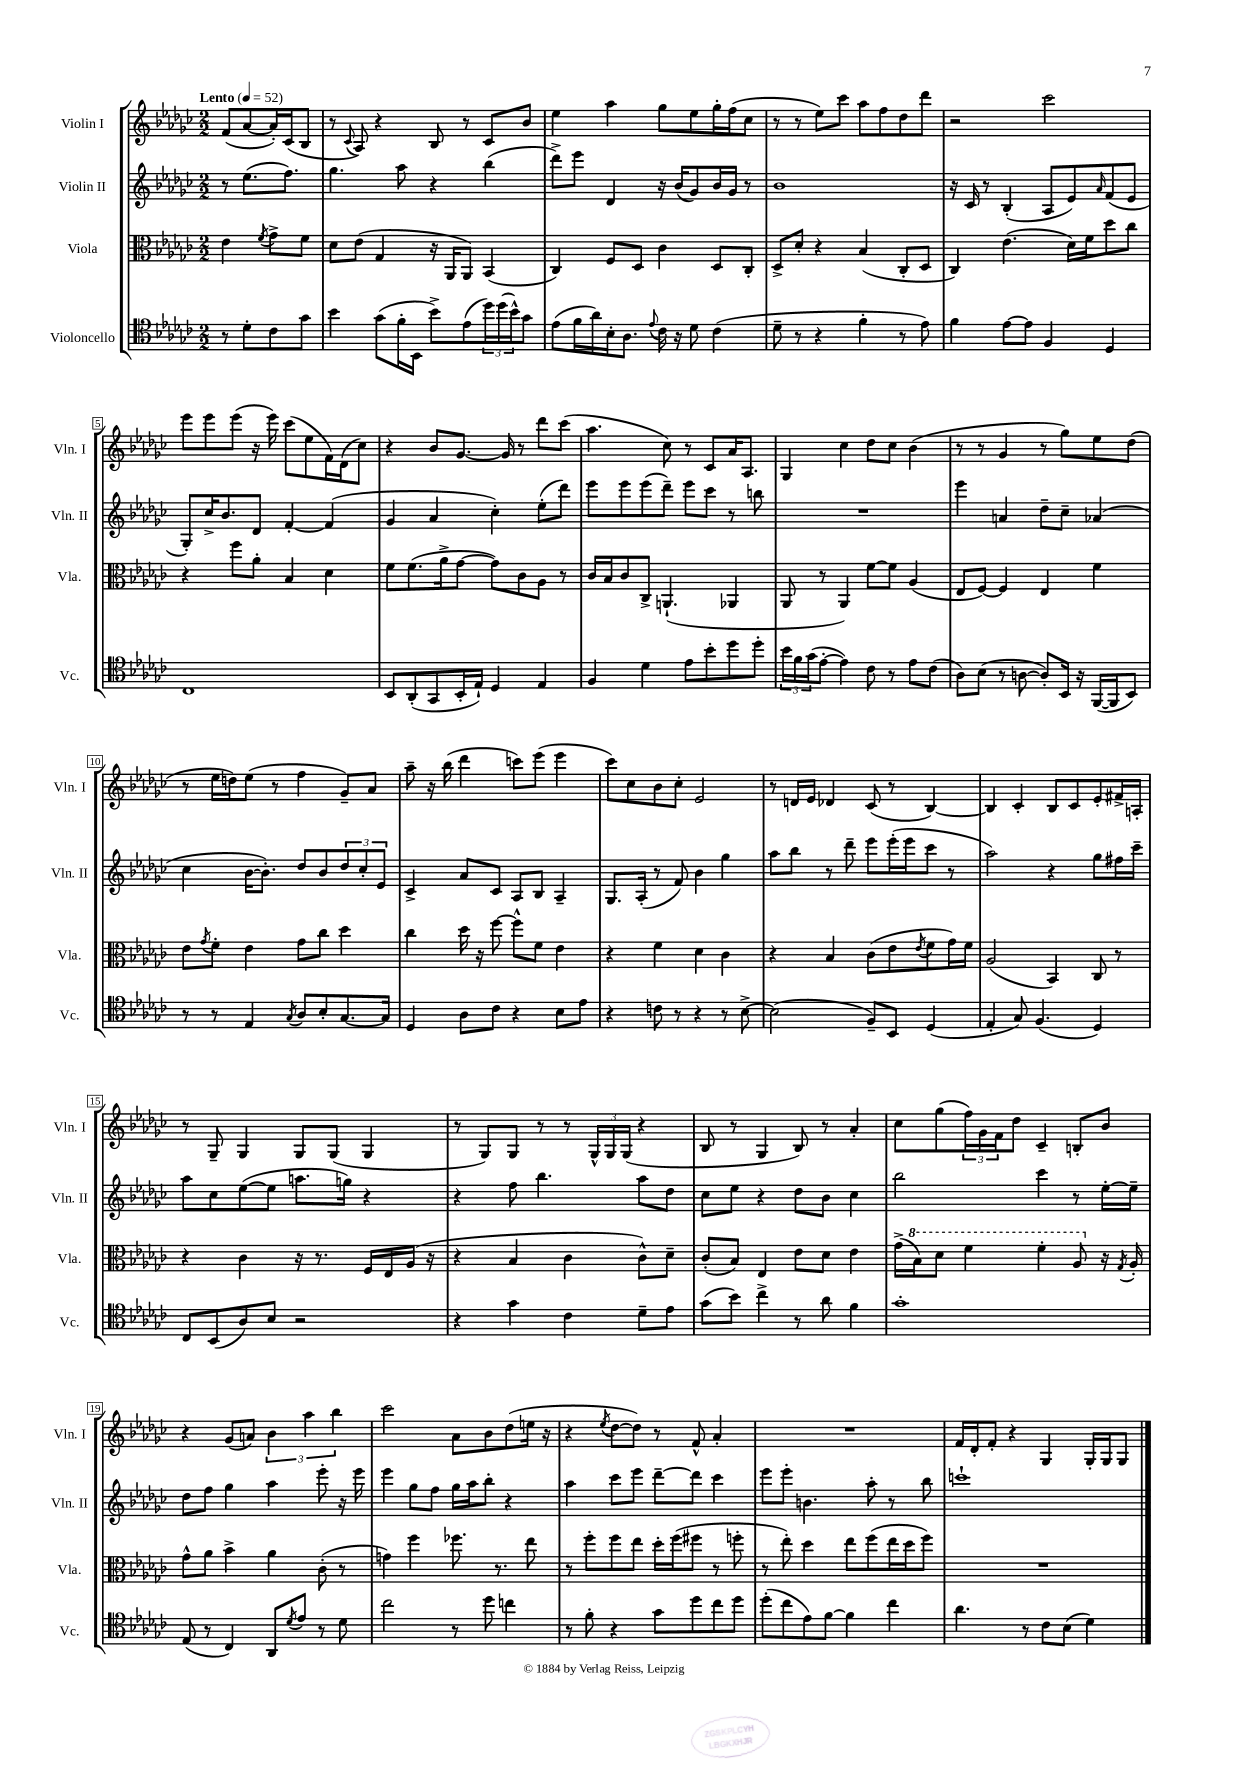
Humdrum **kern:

**kern	**kern	**kern	**kern
*part4	*part3	*part2	*part1
*staff4	*staff3	*staff2	*staff1
*I"Violoncello	*I"Viola	*I"Violin II	*I"Violin I
*I'Vc.	*I'Vla.	*I'Vln. II	*I'Vln. I
*clefC4	*clefC3	*clefG2	*clefG2
*k[b-e-a-d-g-c-]	*k[b-e-a-d-g-c-]	*k[b-e-a-d-g-c-]	*k[b-e-a-d-g-c-]
*M2/2	*M2/2	*M2/2	*M2/2
*MM52	*MM52	*MM52	*MM52
=	=	=	=
!	!	!	!LO:TX:a:B:t=Lento
8r	4e-\	8r	(8f/L
8d-'\L	.	(8.ee-\L	[8a-/
.	8qf/	.	.
8c-\	8g-^\L	.	16a-'/L])
.	.	8.ff\J)	(16c-/J
8g-\J	8f\J	.	8B-/J
=1	=1	=1	=1
4b-\	8d-\L	4.gg-\	8r
.	.	.	8qqc-/
.	(8e-\J	.	8A-/)
(8g-\L	4G-/	.	4r
16f'\L	.	8aa-\	.
16BB-\JJ	.	.	.
8b-^\L)	16r	4r	8B-/
.	16AA-/KL	.	.
(8e-\	8AA-/J)	.	8r
24dd-\L)	(4BB-/	(4bb-\	8c-/L
(24dd-\	.	.	.
24b-^^\J)	.	.	.
8g-\J	.	.	8b-/J
=2	=2	=2	=2
(8e-\L	4C-/)	8ddd-^\L)	4ee-\
16f\L	.	8eee-\J	.
16a-\)	.	.	.
16B-'\J	8F/L	4d-/	4aa-\
8.A-\J	.	.	.
.	8D-/J	.	.
8qqe-/	.	.	.
16c-\	4c-\	16r	8gg-\L
16r	.	(16b-/KL	.
8d-\	.	8g-/)	8ee-\
(4c-\	8D-/L	16b-/L	16gg-'\L
.	.	16g-/JJ	(16ff\J
.	8C-'/J	8r	8cc-\J
=3	=3	=3	=3
8d-~\	8D-^/L	1b-	8r
8r	8d-'/J	.	8r
4r	4r	.	8ee-\L)
.	.	.	8ccc-\J
4f'\	(4B-/	.	8aa-\L
.	.	.	8ff\
8r	8C-'/L	.	8dd-\
8e-\)	8D-/J	.	8ddd-\J
=4	=4	=4	=4
4f\	4C-/)	16r	2r
.	.	16c-/	.
.	.	8r	.
[8e-\L	(4.e-\	(4B-'/	.
8e-\J]	.	.	.
4F/	.	8A-/L	2ccc-\
.	16d-\LL)	8e-/)	.
.	16f\J	.	.
.	.	16qqa-/	.
4D-/	8dd-\	(8f/	.
.	8cc-\J	8e-/J	.
!!LO:LB:g=z
=5	=5	=5	=5
1C-	4r	8G-'/L)	8eee-\L
.	.	16cc-^/K	8eee-\
.	.	8.b-/	.
.	8ff\L	.	(8eee-\J
.	8a-'\J	8d-/J	16r
.	.	.	16eee-\)
.	4B-/	[4f'/	(8ccc-\L
.	.	.	8ee-\
.	4d-\	(4f/]	16f\L)
.	.	.	(16d-\J
.	.	.	8cc-\J)
=6	=6	=6	=6
8BB-/L	8f\L	4g-/	4r
(8AA-'/	(8.f\	.	.
8GG-/	.	4a-/	8b-/L
.	16a-^\k	.	.
16BB-'/L	[8g-\J	.	[8.g-/J
16E-`/JJ)	.	.	.
4D-/	8g-\L])	4cc-'\)	.
.	.	.	16g-/]
.	8c-\	.	8r
4E-/	8A-\J	(8ee-'\L	8ddd-\L
.	8r	8ddd-\J)	(8ccc-\J
=7	=7	=7	=7
4F/	16c-/LL	8eee-\L	4.aa-\
.	16B-/J	.	.
.	8c-/	8eee-\	.
4d-\	8C-^/J	(8eee-\	.
.	(4.AAn`/	8ddd-~\J)	8cc-\)
8e-\L	.	8eee-\L	8r
8b-'\	.	8ccc-\J	8c-/L
8dd-\	4AA-X/	8r	16a-/K
.	.	.	8.A-/J
8dd-'\J	.	8bbn\	.
=8	=8	=8	=8
24b-\LL	8AA-/	1r	4G-/
24f\	.	.	.
(24g-\J	.	.	.
[8e-'\J	8r	.	.
4e-\])	4AA-/)	.	4cc-\
8c-\	[8f\L	.	8dd-\L
8r	8f\J]	.	8cc-\J
8e-\L	(4A-/	.	(4b-\
(8c-\J	.	.	.
=9	=9	=9	=9
8A-\L)	8E-/L	4eee-\	8r
(8B-\J	[8F/J)	.	8r
8r	4F/]	4an/	4g-/
[8An\	.	.	.
8A'/L])	4E-/	8dd-~\L	8r
16BB-/Jk	.	8cc-~\J	8gg-\L)
16r	.	.	.
([16FF/LL	4f\	(4a-X/	8ee-\
16FF/J]	.	.	.
8BB-/J)	.	.	(8dd-\J
!!LO:LB:g=z
=10	=10	=10	=10
8r	8e-\L	4cc-\	8r
.	8qg-/	.	.
8r	8f'\J	.	16ee-\LL
.	.	.	16ddn\J)
4E-/	4e-\	[16b-\KL	(8ee-\J
.	.	8.b-'\J])	.
.	.	.	8r
8qG-/	.	.	.
8A-/L	8g-\L	8dd-/L	4ff\
8B-'/	8cc-\J	8b-/	.
[8.G-/	4dd-\	12dd-/	8g-~/L)
.	.	12cc-'/	.
.	.	.	8a-/J
.	.	12e-/J	.
16G-/Jk]	.	.	.
=11	=11	=11	=11
4D-/	4cc-\	4c-^/	8aa-~\
.	.	.	16r
.	.	.	(16bb-\
8A-\L	16dd-\	8a-/L	4ddd-\
.	16r	.	.
8c-\J	[8ff\	8c-/J	.
4r	8ff^^\L]	8A-/L	8cccn\L)
.	8f\J	8B-/J	(8eee-\J
8B-\L	4e-\	4A-~/	4eee-\
8e-\J	.	.	.
=12	=12	=12	=12
4r	4r	8.G-/L	8ccc-\L)
.	.	.	8cc-\
.	.	(16A-'/Jk	.
8cn\	4f\	8r	8b-\
8r	.	8f/)	8cc-'\J
4r	4d-\	4b-\	2e-/
8r	4c-\	4gg-\	.
[8B-^\	.	.	.
=13	=13	=13	=13
(2B-\]	4r	8aa-\L	8r
.	.	8bb-\J	16dn/LL
.	.	.	16e-/JJ
.	4B-/	8r	4d-X/
.	.	8ddd-~\	.
8F~/L)	(8c-\L	8eee-\L	(8c-/
8BB-/J	8e-\	(16eee-'\L	8r
.	.	16eee-\J	.
.	8qe-/	.	.
(4D-/	8f\	8ccc-\J	[4B-/)
.	16g-\L)	8r	.
.	16f\JJ	.	.
=14	=14	=14	=14
4E-'/	(2A-/	2aa-\)	4B-/]
8G-/)	.	.	4c-'/
(4.F/	.	.	.
.	4BB-/)	4r	8B-/L
.	.	.	8c-/
4D-/)	8C-/	8gg-\L	8e-'/
.	8r	16ff#X\L	16f#X^/L
.	.	16ccc-~\JJ	16An'/JJ
!!LO:LB:g=z
=15	=15	=15	=15
8C-/L	4r	8aa-\L	8r
(8BB-/	.	8cc-\	8G-~/
8A-/)	4c-\	([8ee-\	4G-/
8B-/J	.	8ee-\J]	.
2r	16r	8.aan\L	8G-/L
.	8.r	.	.
.	.	.	(8G-/J
.	.	16ggn\Jk)	.
.	16F/LL	4r	4G-/
.	16E-/	.	.
.	(16A-/JJ	.	.
.	16r	.	.
=16	=16	=16	=16
4r	4r	4r	8r
.	.	.	8G-/L)
4g-\	4B-/	8ff\	8G-/J
.	.	4.bb-\	8r
4c-\	4c-\	.	8r
.	.	.	24G-^^/LL
.	.	.	24G-/
.	.	.	(24G-/JJ
8d-~\L	8c-^^\L)	8aa-\L	4r
8e-\J	8d-~\J	8dd-\J	.
=17	=17	=17	=17
(8g-\L	(8c-'/L	8cc-\L	8B-/
8b-\J)	8B-/J)	8ee-\J	8r
4cc-^\	4E-/	4r	4G-/
8r	8e-\L	8dd-\L	8B-/)
8a-\	8d-\J	8b-\J	8r
4f\	4e-\	4cc-\	4a-'/
=18	=18	=18	=18
1g-'	(16g-^\LL	2bb-\	8cc-\L
*	*8va	*	*
.	16b-\J)	.	.
.	8dd-\J	.	(8gg-\
.	4ff\	.	24ff\L)
.	.	.	24g-\
.	.	.	24f\J
.	.	.	8dd-\J
.	4ff'\	4ccc-\	4c-~/
.	8a-/	8r	8Bn'/L
*	*X8va	*	*
.	16r	[16ee-'\LL	8b-/J
.	8qG-/	.	.
.	16A-'/	16ee-~\JJ]	.
!!LO:LB:g=z
=19	=19	=19	=19
(8E-/	8g-^^\L	8dd-\L	4r
8r	8a-\J	8ff\J	.
4C-/)	4b-^\	4gg-\	(8g-/L
.	.	.	8an/J)
8AA-/L	4a-\	4aa-\	6b-\
8qd-/	.	.	.
8e-/J	.	.	.
.	.	.	6aa-\
8r	(8c-'\	8eee-'\	.
.	.	.	6bb-\
8d-\	8r	16r	.
.	.	16eee-\	.
=20	=20	=20	=20
2cc-\	4gn\)	4eee-\	2ccc-\
.	4ff\	8gg-\L	.
.	.	8ff\J	.
8r	8.ff-X\	16gg-\LL	8a-\L
.	.	16aa-\J	.
8dd-\	.	8bb-'\J	8b-\
.	8.r	.	.
4ccn\	.	4r	(8dd-\
.	8ee-\	.	16een\Jk
.	.	.	16r
=21	=21	=21	=21
8r	8r	4aa-\	4r
8f'\	8ff'\L	.	.
.	.	.	8qee-/
4r	8ff\	8ccc-\L	[8dd-\L
.	8ee-\J	8eee-\J	8dd-\J])
8g-\L	16dd-'\LL	[8ddd-~\L	8r
.	(16ff\J	.	.
8dd-\	8ff#X\J	8ddd-\J]	8f^^/
8cc-\	8r	4ccc-\	4a-'/
8dd-\J	8ffn'\	.	.
=22	=22	=22	=22
(8dd-'\L	8r	8eee-\L	1r
8cc-\	8ee-'\)	8eee-'\J	.
8e-\)	4dd-\	4.bn\	.
[8f\J	.	.	.
4f\]	8ee-\L	.	.
.	(8ff\	8aa-'\	.
4cc-\	16ee-\L	8r	.
.	16dd-\J	.	.
.	8ff\J)	8bb-\	.
=23	=23	=23	=23
4.a-\	1r	1cccn`	16f/LL
.	.	.	16d-'/J
.	.	.	8f'/J
.	.	.	4r
8r	.	.	.
8c-\L	.	.	4G-/
(8B-\J	.	.	.
4d-\)	.	.	16G-'/LL
.	.	.	16G-/J
.	.	.	8G-/J
==	==	==	==
*-	*-	*-	*-
